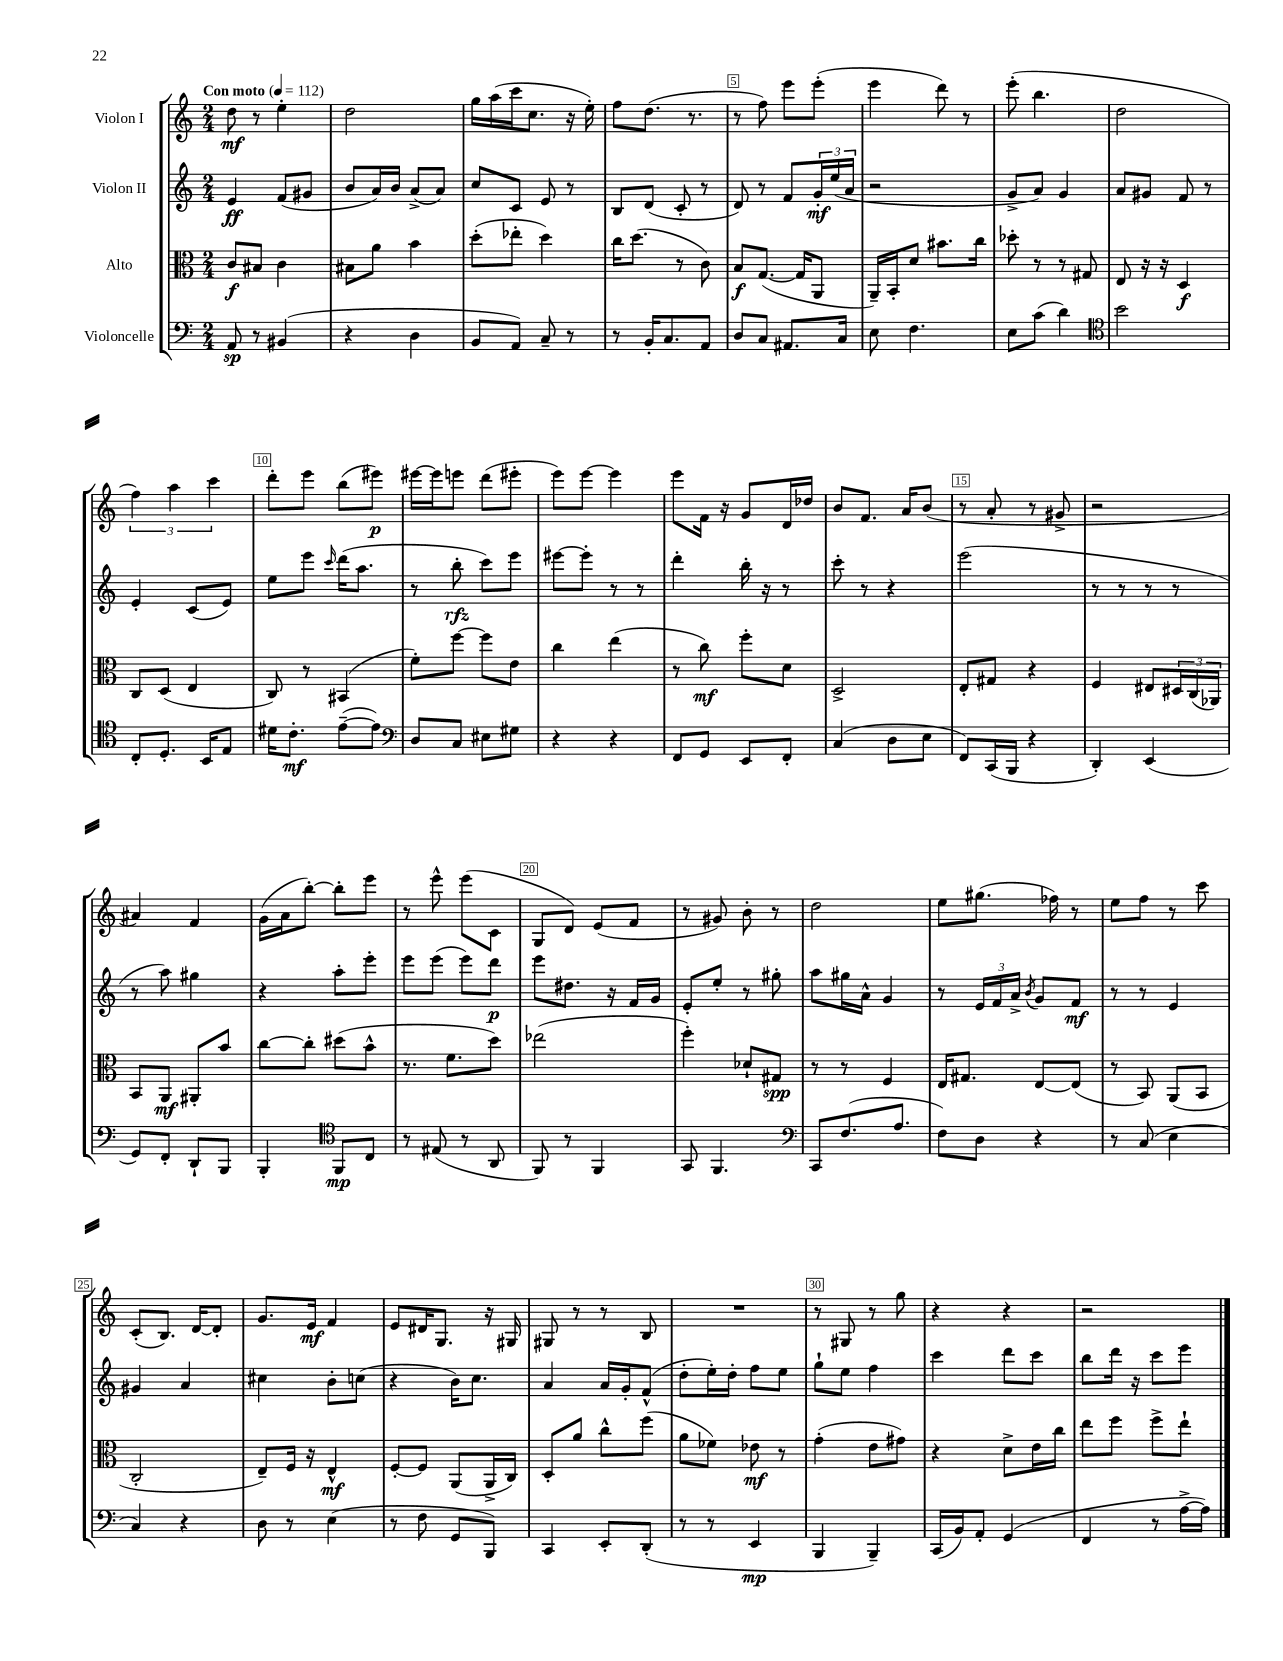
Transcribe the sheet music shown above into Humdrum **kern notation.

**kern	**kern	**kern	**kern
*staff4	*staff3	*staff2	*staff1
*clefF4	*clefC3	*clefG2	*clefG2
*k[]	*k[]	*k[]	*k[]
*M2/4	*M2/4	*M2/4	*M2/4
*MM112	*MM112	*MM112	*MM112
8AA	8c	4e	8dd
8r	8B#	.	8r
(4BB#	4c	(8f	4ee'
.	.	8g#	.
=	=	=	=
4r	8B#	8b	2dd
.	8a	16a)	.
.	.	16b	.
4D	4b	(8a^	.
.	.	8a)	.
=	=	=	=
8BB	(8dd'	8cc	16gg
.	.	.	(16aa
8AA)	8ee-'	8c	16ccc
.	.	.	8.cc
8C~	4dd)	8e	.
8r	.	8r	16r
.	.	.	16ee')
=	=	=	=
8r	16cc	8B	8ff
.	(8.dd	.	.
16BB'	.	(8d	(8.dd
8.C	.	.	.
.	8r	8c'	.
.	.	.	8.r
8AA	8c)	8r	.
=	=	=	=
8D	8B	8d)	8r
8C	([8.G	8r	8ff)
8.AA#	.	8f	8eee
.	16G]	.	.
.	8AA	24g'	(8eee'
.	.	(24ee	.
16C	.	.	.
.	.	24a	.
=	=	=	=
8E	16AA~)	2r	4eee
.	16BB'	.	.
4.F	8d	.	.
.	8.b#	.	8ddd)
.	.	.	8r
.	16cc	.	.
=	=	=	=
8E	8dd-'	8g^	(8eee'
(8c	8r	8a)	4.bb
4d)	8r	4g	.
.	8G#	.	.
=	=	=	=
*clefC4	*	*	*
2b	8E	8a	2dd
.	16r	8g#	.
.	16r	.	.
.	4D	8f	.
.	.	8r	.
=	=	=	=
8C'	8C	4e'	6ff)
8.D'	(8D	.	.
.	.	.	6aa
.	4E	(8c	.
16BB	.	.	.
.	.	.	6ccc
8E	.	8e)	.
=	=	=	=
16d#	8C)	8ee	8ddd'
8.c'	.	.	.
.	8r	8eee	8eee
.	.	16qqccc	.
([8e~	(4BB#	(16ddd	(8bb
.	.	8.aa	.
8e])	.	.	8eee#)
=	=	=	=
*clefF4	*	*	*
8D	8f')	8r	[16eee#
.	.	.	16eee#]
8C	[8ff	8bb'	8eee
8E#	8ff]	8ccc)	(8ddd
8G#	8e	8eee	8eee#'
=	=	=	=
4r	4cc	[8eee#	8eee)
.	.	8eee#']	[8eee
4r	(4ee	8r	4eee]
.	.	8r	.
=	=	=	=
8FF	8r	4ddd'	8eee
8GG	8cc)	.	16f
.	.	.	16r
8EE	8ff'	16bb'	8g
.	.	16r	.
8FF'	8d	8r	16d
.	.	.	16dd-
=	=	=	=
(4C	2D^	8ccc'	8b
.	.	8r	8.f
8D	.	4r	.
.	.	.	16a
8E	.	.	(8b
=	=	=	=
8FF)	8E'	(2eee	8r
(16CC	8G#	.	8a'
16BBB	.	.	.
4r	4r	.	8r
.	.	.	8g#^
=	=	=	=
4DD')	4F	8r	2r
.	.	8r	.
(4EE	8E#	8r	.
.	24D#	8r	.
.	(24C	.	.
.	24AA-)	.	.
=	=	=	=
8GG)	8BB	8r	4a#)
8FF'	8AA	8aa)	.
8DD`	8AA#'	4gg#	4f
8BBB	8b	.	.
=	=	=	=
4BBB'	[8cc	4r	(16g
.	.	.	16a
.	8cc']	.	[8bb')
*clefC4	*	*	*
8FF	(8dd#	8aa'	8bb']
8C	8b^^	8eee'	8eee
=	=	=	=
8r	8.r	8eee	8r
(8E#	.	(8eee	8eee^^
.	8.f	.	.
8r	.	8eee)	(8eee
8AA	8dd)	8ddd	8c
=	=	=	=
8FF)	(2ee-	8eee	8G
8r	.	8.dd#	8d)
4FF	.	.	(8e
.	.	16r	.
.	.	16f	8f
.	.	16g	.
=	=	=	=
8GG	4ff')	8e'	8r
4.FF	.	8ee'	8g#)
.	8d-`	8r	8b'
.	8G#	8gg#'	8r
=	=	=	=
*clefF4	*	*	*
8CC	8r	8aa	2dd
(8.F	8r	16gg#	.
.	.	16a^^	.
.	4F	4g	.
8.A	.	.	.
=	=	=	=
8F)	16E	8r	8ee
.	8.G#	.	.
8D	.	24e	(8.gg#
.	.	24f	.
.	.	24a^	.
.	.	8qb	.
4r	[8E	8g	.
.	.	.	16ff-)
.	(8E]	8f	8r
=	=	=	=
8r	8r	8r	8ee
(8C	8BB)	8r	8ff
4E	(8AA	4e	8r
.	8BB	.	8ccc
=	=	=	=
4C)	2C'	4g#	(8c'
.	.	.	8.B)
4r	.	4a	.
.	.	.	[16d
.	.	.	8d']
=	=	=	=
8D	8E~)	4cc#	8.g
8r	16F	.	.
.	16r	.	16e
(4E	4E^^	8b'	4f
.	.	(8cc	.
=	=	=	=
8r	[8F'	4r	8e
8F	8F]	.	16d#
.	.	.	8.G
8GG	(8AA	16b)	.
.	.	8.cc	.
8BBB)	16AA^	.	16r
.	16C)	.	16G#
=	=	=	=
4CC	8D'	4a	8G#
.	8a	.	8r
8EE'	8cc^^	16a	8r
.	.	16g'	.
(8DD'	(8ff	(8f^^	8B
=	=	=	=
8r	8a	8dd'	2r
8r	8f-)	16ee')	.
.	.	16dd'	.
4EE	8e-	8ff	.
.	8r	8ee	.
=	=	=	=
4BBB	(4g'	8gg`	8r
.	.	8ee	8G#
4BBB~)	8e	4ff	8r
.	8g#)	.	8gg
=	=	=	=
(16CC	4r	4ccc	4r
16BB)	.	.	.
8AA'	.	.	.
(4GG	8d^	8ddd	4r
.	16e	8ccc	.
.	16cc	.	.
=	=	=	=
4FF	8ee	8bb	2r
.	8ff	16ddd	.
.	.	16r	.
8r	8ff^	8ccc	.
[16A^	8ee`	8eee	.
16A])	.	.	.
==	==	==	==
*-	*-	*-	*-
